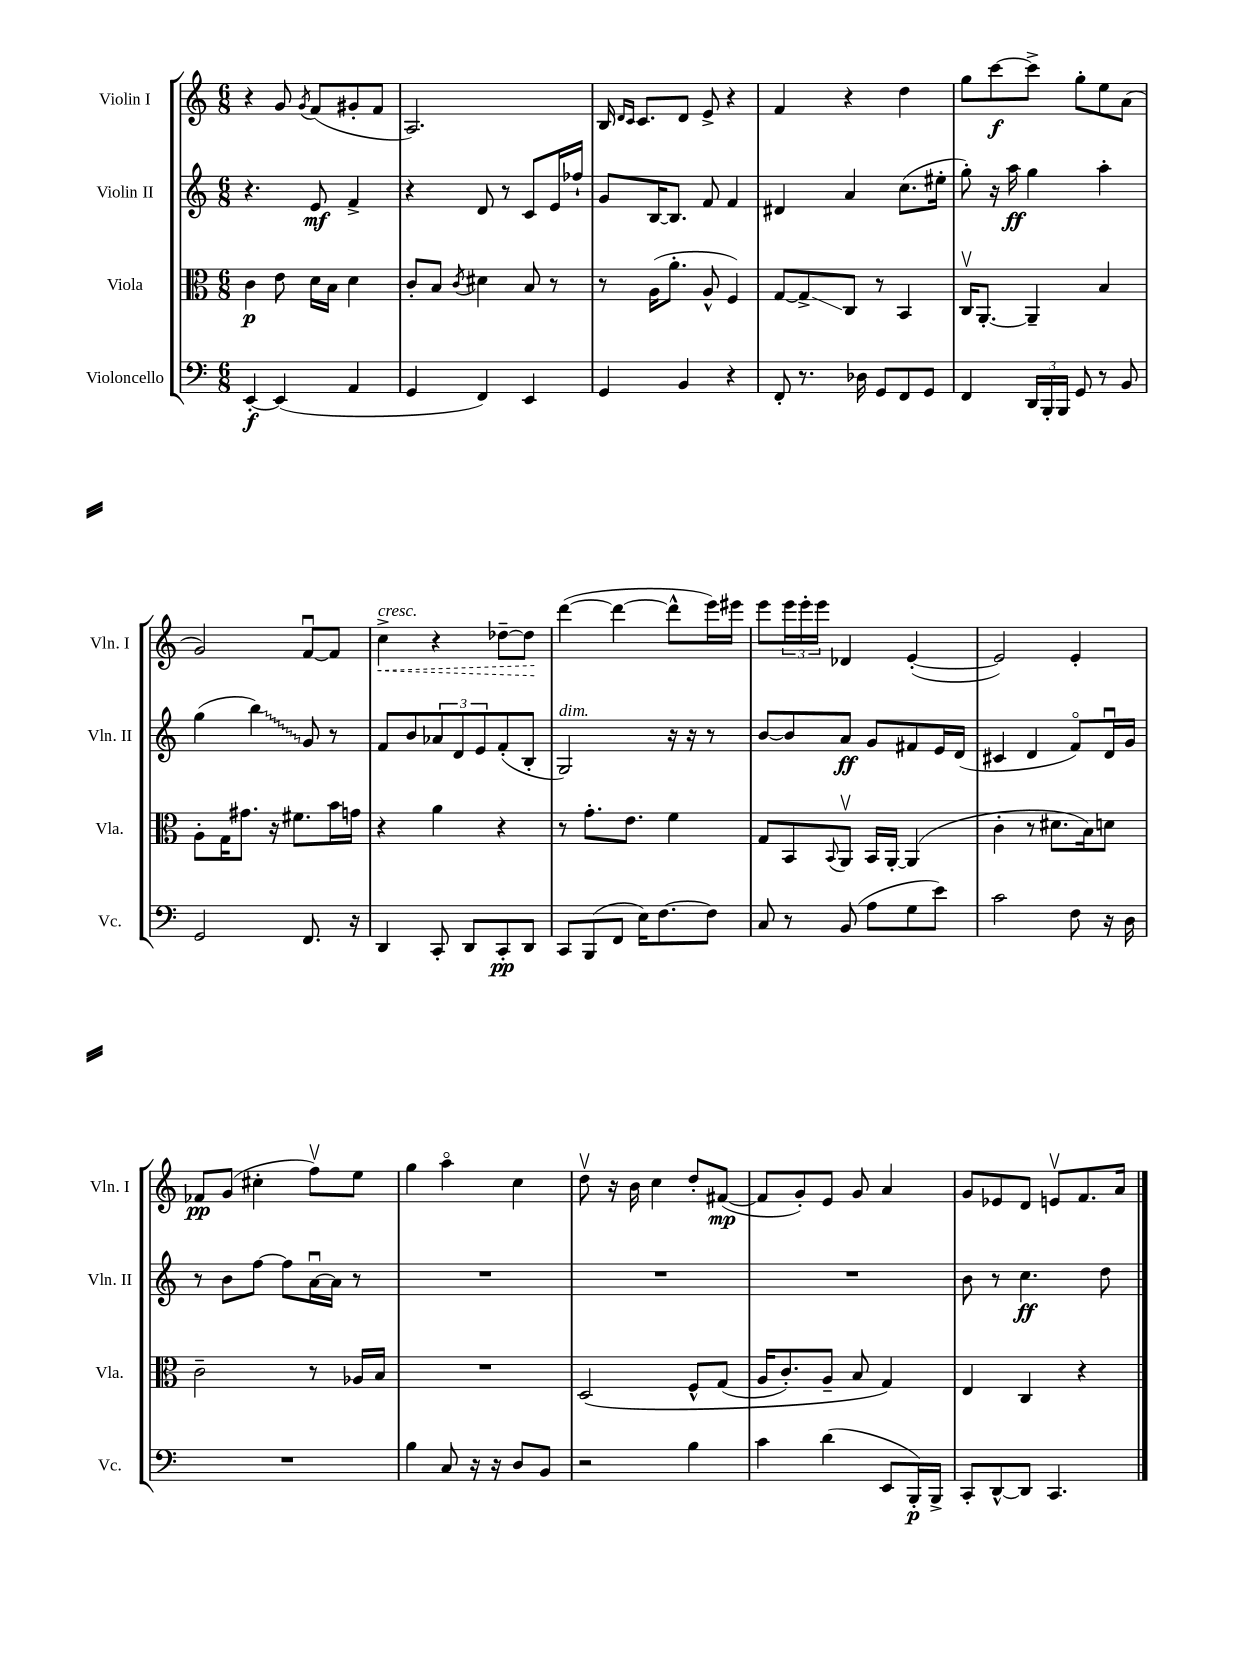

**kern	**kern	**kern	**kern
*staff4	*staff3	*staff2	*staff1
*clefF4	*clefC3	*clefG2	*clefG2
*k[]	*k[]	*k[]	*k[]
*M6/8	*M6/8	*M6/8	*M6/8
[4EE'/	4c\	4.r	4r
(4EE/]	8e\	.	8g/
.	.	.	8qg/
.	16d\LL	8e/	(8f/L
.	16B\JJ	.	.
4AA/	4d\	4f^/	8g#'/
.	.	.	8f/J
=	=	=	=
4GG/	8c'/L	4r	2.A/)
.	8B/J	.	.
.	8qc/	.	.
4FF/)	4d#\	8d/	.
.	.	8r	.
4EE/	8B/	8c/L	.
.	8r	16e/L	.
.	.	16ff-`/JJ	.
=	=	=	=
4GG/	8r	8g/L	16B/
.	.	.	16qqd/LL
.	.	.	16qqc/JJ
.	.	.	8.c/L
.	(16A\LK	[16B/K	.
.	8.a'\J	8.B/]J	.
4BB/	.	.	8d/J
.	8A^^/	8f/	8e^/
4r	4F/)	4f/	4r
=	=	=	=
8FF'/	[8G/L	4d#/	4f/
8.r	8G^/]	.	.
.	8C/J	4a/	4r
16D-\	.	.	.
8GG/L	8r	.	.
8FF/	4BB/	(8.cc\L	4dd\
8GG/J	.	.	.
.	.	16ee#'\Jk	.
=	=	=	=
4FF/	16Cv/LK	8gg'\)	8gg\L
.	[8.AA'/J	.	.
.	.	16r	[8ccc\
.	.	16aa\	.
24DD/LL	4AA~/]	4gg\	8ccc^\]J
24BBB'/	.	.	.
24BBB/JJ	.	.	.
8GG/	.	.	8gg'\L
8r	4B/	4aa'\	8ee\
8BB/	.	.	(8a\J
=	=	=	=
2GG/	8A'\L	(4gg\	2g/)
.	16G\K	.	.
.	8.g#\J	.	.
.	.	4bb\)	.
.	16r	.	.
.	8.f#\L	.	.
8.FF/	.	8g/	[8fu/L
.	16b\L	8r	8f/]J
16r	16g\JJ	.	.
=	=	=	=
4DD/	4r	8f/L	4cc^\
.	.	8b/	.
8CC'/	4a\	12a-/	4r
.	.	12d/	.
8DD/L	.	.	.
.	.	12e/	.
8CC'/	4r	(8f'/	[8dd-~\L
8DD/J	.	8B'/J	8dd-\]J
=	=	=	=
8CC/L	8r	2G/)	([4ddd\
(8BBB/	8.g'\L	.	.
8FF/J	.	.	4ddd\_
.	8.e\J	.	.
16E\LK)	.	.	.
[8.F\	.	.	.
.	4f\	16r	8ddd^^\]L
.	.	16r	.
8F\]J	.	8r	16eee\L)
.	.	.	16eee#\JJ
=	=	=	=
8C/	8G/L	[8b/L	8eee\L
8r	8BB/	8b/]	24eee\L
.	.	.	24eee'\
.	.	.	24eee\JJ
.	8qqBB/	.	.
(8BB/	8AAv/J	8a/J	4d-/
8A\L	16BB/LL	8g/L	.
.	[16AA'/JJ	.	.
8G\	(4AA/]	8f#/	([4e'/
8e\J)	.	16e/L	.
.	.	(16d/JJ	.
=	=	=	=
2c\	4c'\	4c#/	2e/])
.	8r	4d/	.
.	8.d#\L	.	.
8F\	.	8fo/L)	4e'/
.	16B\k)	.	.
16r	8d\J	16du/L	.
16D\	.	16g/JJ	.
=	=	=	=
2.r	2c~\	8r	8f-/L
.	.	8b\L	(8g/J
.	.	[8ff\J	4cc#'\
.	.	8ff\]L	.
.	8r	[16au\L	8ffv\L)
.	.	16a\]JJ	.
.	16A-/LL	8r	8ee\J
.	16B/JJ	.	.
=	=	=	=
4B\	2.r	2.r	4gg\
8C/	.	.	4aao\
16r	.	.	.
16r	.	.	.
8D/L	.	.	4cc\
8BB/J	.	.	.
=	=	=	=
2r	&(2D/	2.r	8ddv\
.	.	.	16r
.	.	.	16b\
.	.	.	4cc\
4B\	8F^^/L	.	8dd'/L
.	(8G/J	.	([8f#/J
=	=	=	=
4c\	16A/LK	2.r	8f#/]L
.	8.c'/)	.	.
.	.	.	8g'/)
(4d\	8A~/J	.	8e/J
.	8B/	.	8g/
8EE/L	4G/&)	.	4a/
16BBB'/L)	.	.	.
16BBB^/JJ	.	.	.
=	=	=	=
8CC'/L	4E/	8b\	8g/L
[8DD^^/	.	8r	8e-/
8DD/]J	4C/	4.cc\	8d/J
4.CC/	.	.	8ev/L
.	4r	.	8.f/
.	.	8dd\	.
.	.	.	16a/Jk
==	==	==	==
*-	*-	*-	*-
